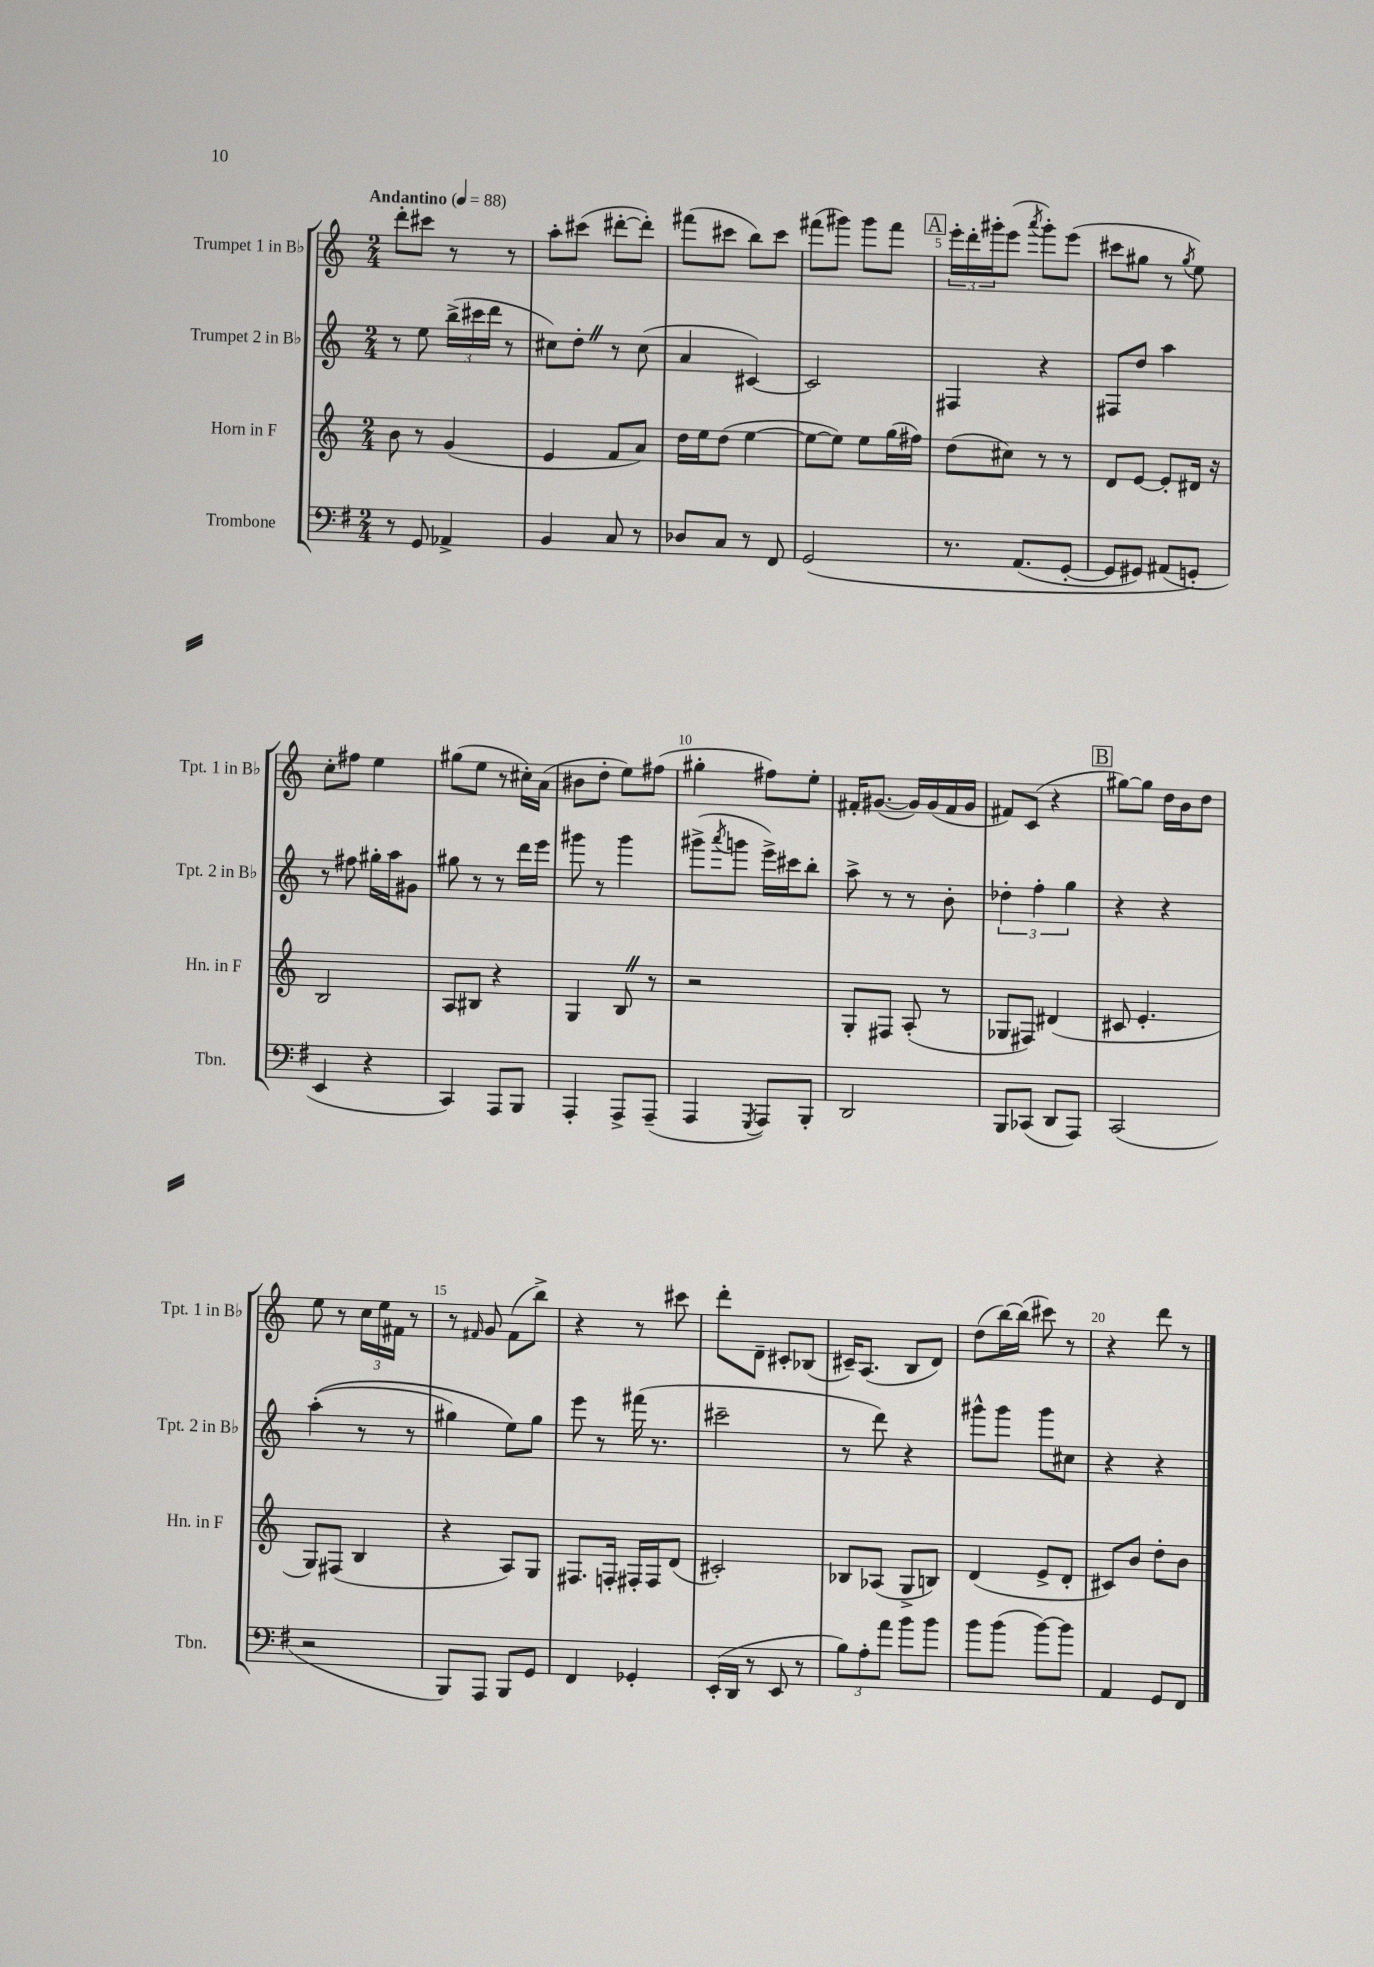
<<
\new StaffGroup <<
\new Staff = "s0" \with { instrumentName = "Trumpet 1 in Bb" shortInstrumentName = "Tpt. 1 in Bb" } {
    \clef treble \key c \major \numericTimeSignature \time 2/4 \tempo "Andantino" 4 = 88
    d'''8-. cis'''8 r8 r8 |
    a''8-. cis'''8( dis'''8~-. dis'''8-.) |
    fis'''8( cis'''8 b''8) cis'''8 |
    fis'''8( gis'''8) gis'''8 fis'''8 |
    \mark \markup { \box "A" } \tuplet 3/2 { e'''16-. d'''16-. gis'''16-. } e'''8( \acciaccatura { a'''8 } gis'''8-.) e'''8( |
    cis'''8 gis''8 r8 \acciaccatura { gis''8 } e''8) |
    c''8-. fis''8 e''4 |
    gis''8( e''8 r8 cis''16-.) a'16( |
    bis'8 d''8-. e''8) fis''8( |
    gis''4-. fis''8) e''8-. |
    fis'16-. gis'8.~( gis'16) gis'16( fis'16 gis'16 |
    fis'8) c'8( r4 |
    \mark \markup { \box "B" } gis''8~) gis''8 d''16 b'16 d''8 |
    e''8 r8 \tuplet 3/2 { c''16 e''16 fis'16 } r8 |
    r8 \grace { fis'16 } g'8 fis'8( b''8->) |
    r4 r8 cis'''8 |
    d'''8-. d'8-- cis'8-. bes8( |
    cis'16--) a8.( b8 d'8) |
    d''8( b''16~) b''16( cis'''8) r8 |
    r4 d'''8 r8 \bar "|." |
}
\new Staff = "s1" \with { instrumentName = "Trumpet 2 in Bb" shortInstrumentName = "Tpt. 2 in Bb" } {
    \clef treble \key c \major \numericTimeSignature \time 2/4
    r8 e''8 \tuplet 3/2 { b''16->( cis'''16 d'''16 } r8 |
    cis''8) d''8-. \once \override BreathingSign.text = \markup { \musicglyph "scripts.caesura.straight" } \breathe r8 cis''8( |
    a'4 cis'4~) |
    cis'2 |
    \mark \markup { \box "A" } fis4 r4 |
    fis8 d''8 a''4 |
    r8 fis''8 gis''16-. a''16 gis'8 |
    gis''8 r8 r8 d'''16 e'''16 |
    gis'''8 r8 gis'''4 |
    gis'''8->( \acciaccatura { a'''8 } g'''8 e'''16->) cis'''16 b''8-. |
    a''8-> r8 r8 b'8-. |
    \tuplet 3/2 { des''4-. f''4-. g''4 } |
    \mark \markup { \box "B" } r4 r4 |
    a''4-.(\( r8 r8 |
    gis''4) e''8\) gis''8 |
    e'''8 r8 fis'''16( r8. |
    cis'''2-- |
    r8 d'''8) r4 |
    gis'''8-^ gis'''8 gis'''8 cis''8 |
    r4 r4 \bar "|." |
}
\new Staff = "s2" \with { instrumentName = "Horn in F" shortInstrumentName = "Hn. in F" } {
    \clef treble \key c \major \numericTimeSignature \time 2/4
    b'8 r8 g'4( |
    e'4 f'8 a'8) |
    d''16 e''16 d''8( e''4~ |
    e''8~ e''8) e''8 g''16( fis''16) |
    \mark \markup { \box "A" } d''8( cis''8) r8 r8 |
    d'8 e'8~ e'8-. dis'16 r16 |
    b2 |
    a8 bis8 r4 |
    g4 b8 \once \override BreathingSign.text = \markup { \musicglyph "scripts.caesura.straight" } \breathe r8 |
    r2 |
    g8-. fis8 a8-.( r8 |
    ges8 fis8) dis'4( |
    \mark \markup { \box "B" } cis'8 e'4.-. |
    g8) fis8( b4 |
    r4 a8) g8 |
    fis8. f16-. fis16-. fis16 d'8( |
    cis'2-.) |
    bes8 aes8( g8-> b8) |
    d'4( e'8-> d'8-. |
    cis'8) b'8 d''8-. b'8 \bar "|." |
}
\new Staff = "s3" \with { instrumentName = "Trombone" shortInstrumentName = "Tbn." } {
    \clef bass \key g \major \numericTimeSignature \time 2/4
    r8 g,8 aes,4-> |
    b,4 c8 r8 |
    des8 c8 r8 fis,8 |
    g,2\( |
    \mark \markup { \box "A" } r8. a,8.( g,8~-. |
    g,8 gis,8) ais,8( g,8-.\) |
    e,4 r4 |
    c,4) a,,8 b,,8 |
    a,,4-. a,,8-> a,,8--( |
    a,,4 \acciaccatura { g,,8 } a,,8) b,,8-. |
    d,2 |
    b,,8 ces,8( d,8 a,,8) |
    \mark \markup { \box "B" } c,2( |
    r2 |
    b,,8) a,,8 b,,8 g,8 |
    fis,4 ges,4-. |
    e,16-.( d,16 r8 e,8 r8 |
    \tuplet 3/2 { b8) a8-. a'8 } b'8 b'8 |
    b'8 b'8( b'8~) b'8 |
    a,4 g,8 fis,8 \bar "|." |
}
>>
>>
\layout { \context { \Score \override BarNumber.break-visibility = ##(#f #t #t) barNumberVisibility = #(every-nth-bar-number-visible 5) } }
